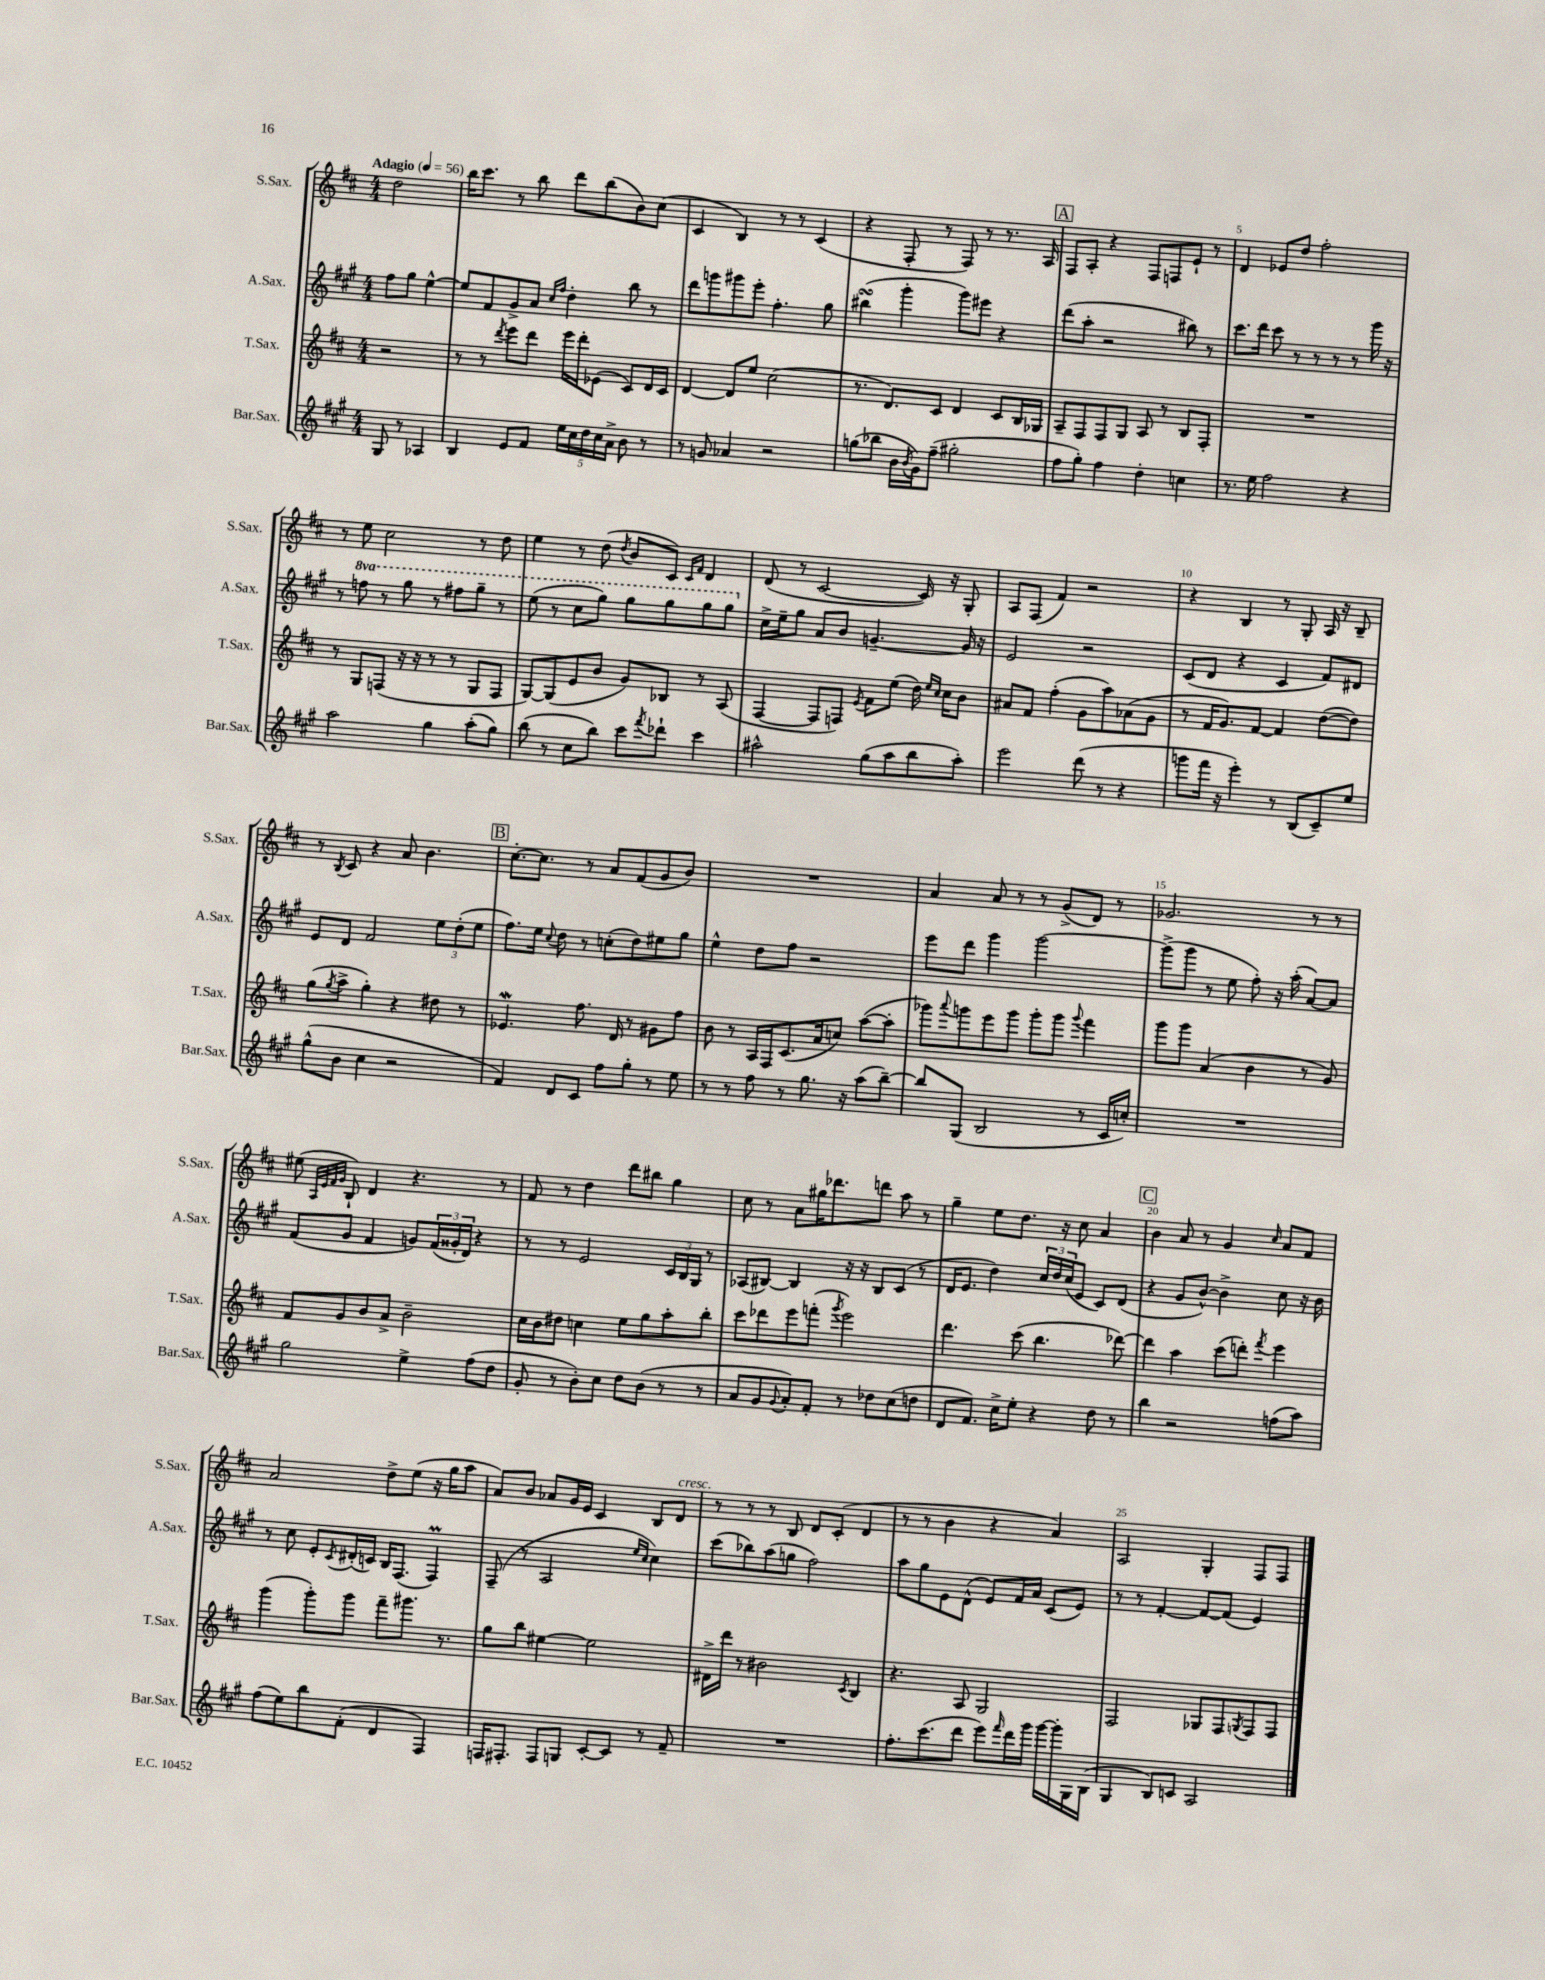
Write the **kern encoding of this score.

**kern	**kern	**kern	**kern
*staff4	*staff3	*staff2	*staff1
*clefG2	*clefG2	*clefG2	*clefG2
*k[f#c#g#]	*k[f#c#]	*k[f#c#g#]	*k[f#c#]
*M4/4	*M4/4	*M4/4	*M4/4
*MM56	*MM56	*MM56	*MM56
8G#	2r	8ff#	2dd
8r	.	8gg#	.
4A-	.	[4ee^^	.
=	=	=	=
4B	8r	8ee]	16bb
.	.	.	8.ccc#
.	8r	8f#	.
.	8qddd	.	.
8e	8eee	8g#^	8r
8f#	8ddd	8a	8bb
.	.	16qqcc#	.
.	.	16qqff#	.
20ee	16eee	4dd'	8ddd
20cc#	.	.	.
.	16ddd'	.	.
20dd	.	.	.
.	(8e-	.	(8bb
20cc#	.	.	.
20a^	.	.	.
8b	8c#)	8bb	8b)
8r	16d	8r	(8cc#
.	16c#	.	.
=	=	=	=
8r	[4d	8ddd	4c#
8g	.	8ggg	.
4a-	8d]	8ggg#	4B)
.	8ee	8eee'	.
2r	(2cc#	4.ff#'	8r
.	.	.	8r
.	.	.	(4c#
.	.	8gg#	.
=	=	=	=
(8gg	8.r	(4bb#	4r
8bb-	.	.	.
.	8.d)	.	.
16b	.	4ggg#'	8F#'
8qb	.	.	.
16g#)	.	.	.
(8ff#~	8c#	.	8r
2gg#'	4d	8ggg#)	8F#)
.	.	8eee#	8r
.	8c#	4r	8.r
.	16B	.	.
.	16G-	.	16A
=	=	=	=
8ff#	8A~	(8ddd	8F#
8gg#')	8F#	8aa'	8A'
4ff#	8F#	2r	4r
.	8G	.	.
4dd'	8A	.	8F#
.	8r	.	8F
4cc	8B	8bb#)	8e`
.	8F#'	8r	8r
=	=	=	=
8.r	1r	8.ccc#	4d
16ee	.	16ddd	.
2ff#	.	8ccc#	8e-
.	.	8r	8dd
.	.	8r	2ff#'
.	.	8r	.
4r	.	8r	.
.	.	16ggg#	.
.	.	16r	.
=	=	=	=
2aa	8r	8r	8r
.	8G	8fff	8ee
.	(8F	8r	2cc#
.	16r	8ggg#	.
.	16r	.	.
4gg#	8r	8r	.
.	8r	8fff#	.
(8aa'	8G	8ggg#~	8r
8gg#)	8F	8r	8dd
=	=	=	=
(8bb	[8G)	(8eee	4ee
8r	(8G]	8r	.
8cc#	8e	8ccc#	8r
8bb)	8b	8ggg#)	(8dd
.	.	.	8qdd
8ccc#	8g)	8ggg#	8b
8qfff#	.	.	.
8ddd-`	8B-	8ggg#	8c#)
.	.	.	16qqc#
.	.	.	16qqf#
4ccc#	8r	8ggg#	4d
.	(8A	8ggg#	.
=	=	=	=
2aa#^^	[4F#	16cc#^	(8d
.	.	16ee~	.
.	.	8gg#	8r
.	8F#]	8a	[2c#
.	8F)	8b	.
.	8qe	.	.
(8gg#	8f#	[4.g~	.
8aa#	(8ee	.	.
8bb	16dd)	.	16c#])
.	16qqee	.	.
.	16qqcc#	.	.
.	16cc#	.	16r
8aa#')	8b	16g]	8G'
.	.	16r	.
=	=	=	=
2eee	8a#	2e	8A
.	8f#	.	(8F#
.	(4ff#'	.	4f#)
(8ddd	8g	2r	2r
8r	8aa)	.	.
4r	(8a-	.	.
.	8g	.	.
=	=	=	=
8ggg	8r	(8c#	4r
16fff#	16f#	8d	.
16r	8.g)	.	.
4eee')	.	4r	4B
.	[8f#	.	.
8r	4f#]	4c#	8r
(8B	.	.	8G'
8c#~)	([8dd	8f#)	16A
.	.	.	16r
8ee	8dd])	8d#	8B~
=	=	=	=
(8gg#^^	(8gg	8e	8r
.	8qgg	.	8qB
8b	8aa^	8d	8c#
4cc#	4gg')	2f#	4r
2r	4r	.	8a
.	.	.	4.b
.	8dd#	12ee	.
.	.	(12dd'	.
.	8r	.	.
.	.	12ee	.
=	=	=	=
4f#)	4.e-	8.ff#)	[8.cc#'
.	.	16ee	8.cc#]
.	.	8qqcc#	.
8d	.	8dd	.
8c#	8.ff#	8r	8r
8ff#	.	(8cc'	8a
.	16d	.	.
8gg#'	8r	8dd)	(8f#
8r	8g#	8ee#	8g
8ee	8ff#	8gg#	8b)
=	=	=	=
8r	8b	4ee^^	1r
8r	8r	.	.
8ff#	16A	8dd	.
.	16F#	.	.
8r	(8.c#	8ff#	.
8.gg#	.	2r	.
.	16a	.	.
.	8cc)	.	.
16r	.	.	.
(8aa	([8aa	.	.
[8bb~)	8aa']	.	.
=	=	=	=
8bb]	8ggg-)	8eee	4a
.	8qqaaa	.	.
(8G#	8ggg	8ddd	.
2B	8eee	4ggg#	8a
.	8ggg	.	8r
.	8ggg'	[2ggg#	8r
.	8ggg	.	(8g^
.	8qqggg	.	.
8r	4fff#	.	8d)
16c#	.	.	8r
16cc')	.	.	.
=	=	=	=
1r	8ggg	(8ggg#^]	2.g-
.	8ggg	8ggg#	.
.	(4a	8r	.
.	.	8ee	.
.	4b	8ff#')	.
.	.	16r	.
.	.	(16aa'	.
.	8r	[8a)	8r
.	8g)	8a]	8r
=	=	=	=
2gg#	8f#	(8f#	(8ee#
.	.	.	32qqA
.	.	.	32qqe
.	.	.	32qqf#
.	.	.	32qqg
.	8g	8g#	8B`)
.	8b	4f#	4d
.	8a^	.	.
4ee^	2b~	8g)	4.r
.	.	(24f#	.
.	.	24g##'	.
.	.	24d)	.
(8ff#	.	4r	.
8dd	.	.	8r
=	=	=	=
8g#'	16cc#	8r	8f#
.	16b	.	.
8r	8dd#	8r	8r
8b')	4cc	2e	4dd
8cc#	.	.	.
8dd	8ee	.	8ddd
(8b	8gg	.	8bb#
8r	8aa'	24c#	4gg
.	.	24B	.
.	.	24G#	.
8r	8bb'	8r	.
=	=	=	=
8a	8ccc#	(8A-	8cc#
8g#	8ddd-	[8B#)	8r
8qqg#	.	.	.
8a')	8eee	4B#]	8a
8f#'	(8fff'	.	16gg#
.	.	.	8.ddd-
.	8qggg	.	.
8r	2eee)	16r	.
.	.	16r	.
8dd-	.	8B#	8ddd
(8cc#	.	(8c#	8aa
8dd	.	8r	8r
=	=	=	=
8d	4.ddd	16d	4gg~
.	.	8.e	.
8.f#)	.	.	.
.	.	4dd)	8ee
16cc#^	.	.	.
8ee'	(8ccc#	.	8.dd
4r	4.bb	24cc#	.
.	.	24dd	.
.	.	.	16r
.	.	(24cc#	.
.	.	8e	8cc#
8dd	.	8c#)	4a
8r	[8ddd-)	(8d	.
=	=	=	=
4bb	4ddd-]	4r	4b
2r	4aa	8g#	8a
.	.	[8b^^)	8r
.	(8ccc#	4b^]	4g
.	8ddd')	.	.
.	8qfff#	.	16qqcc#
(8ff	4eee	8cc#	8a
8aa)	.	16r	8f#
.	.	16b	.
=	=	=	=
(8ff#	(4ggg	8r	2a
8ee)	.	8cc#	.
8bb	8ggg')	8e'	.
.	.	8qc#	.
(8f#'	8ggg	(16d#'	.
.	.	16c)	.
4d	8fff#~	16B	8dd^
.	.	(8.F#	.
.	8.ggg#	.	(8ee
4F#)	.	4F#)	16r
.	8.r	.	16gg
.	.	.	8aa
=	=	=	=
16F	8gg	(8F#~	8a)
8.F#'	.	.	.
.	8bb	8r	8b
8F#	[4ee#	2A	8a-
8G	.	.	16g
.	.	.	16e
[8c#'	2ee#]	.	4c#
8c#]	.	.	.
.	.	16qqee	.
.	.	16qqcc#	.
8r	.	4cc#)	8B
8f#~	.	.	8d
=	=	=	=
1r	16d#^	(8ccc#	8r
.	16ddd	.	.
.	8r	8bb-)	8r
.	2b#	(8aa	8r
.	.	8gg	8B
.	.	2ff#)	8d
.	.	.	(8c#'
.	8qc#	.	.
.	4B	.	4d
=	=	=	=
8.ff#'	4.r	8aa	8r
.	.	8gg#	8r
(8.ccc#	.	.	.
.	.	8e	4b
8ddd	8A	(8d^^	.
8eee)	2G	8e)	4r
16qqfff#	.	.	.
16ddd	.	16f#	.
16ggg#	.	16a	.
[16ggg#	.	(8c#	4a)
16ggg#']	.	.	.
16G#	.	8e)	.
(16B	.	.	.
=	=	=	=
4G#	2F#	8r	2A
.	.	8r	.
8B)	.	[4f#'	.
8c	.	.	.
2A	8G-	8f#_	4G'
.	8F#	(8f#]	.
.	8qG	.	.
.	8F#	4e)	8F#
.	8F#	.	8F#
==	==	==	==
*-	*-	*-	*-
